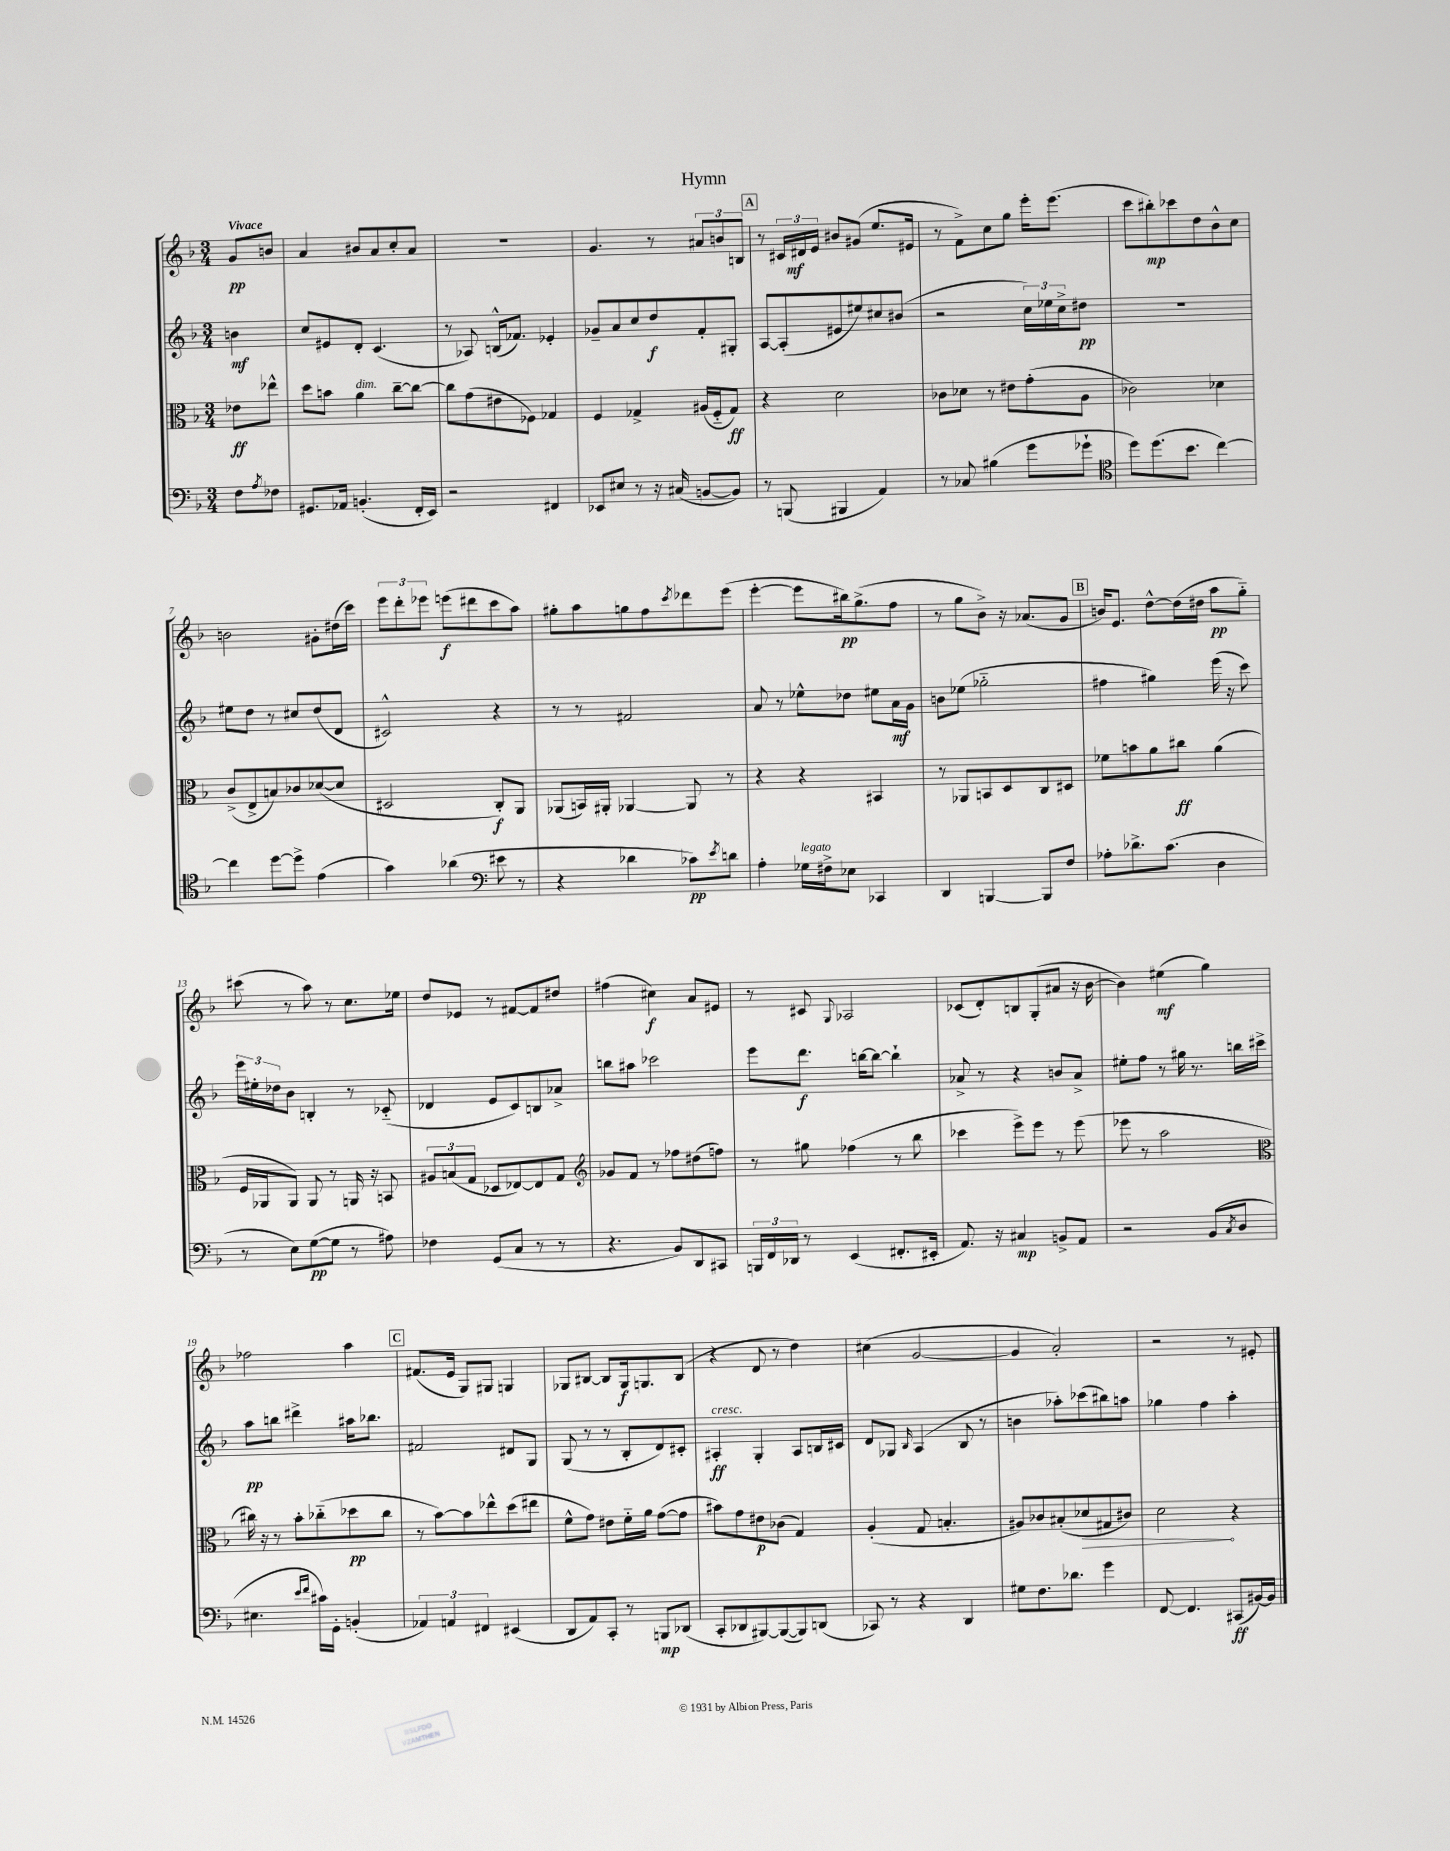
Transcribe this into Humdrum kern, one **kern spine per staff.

**kern	**kern	**kern	**kern
*staff4	*staff3	*staff2	*staff1
*clefF4	*clefC3	*clefG2	*clefG2
*k[b-]	*k[b-]	*k[b-]	*k[b-]
*M3/4	*M3/4	*M3/4	*M3/4
8F	8e-	4b	8g
8qA	.	.	.
8F-	8ee-^^	.	8b
=	=	=	=
8.GG#	8dd	8cc	4a
.	8b	8e#	.
16AA-	.	.	.
(4.BB'	4a	8d'	8b#
.	.	(4.c	8a
.	[8cc~	.	8cc'
16FF'	8cc_	.	8a
16EE)	.	.	.
=	=	=	=
2r	8cc]	8r	2.r
.	(8g	8A-)	.
.	8e#	(16B^^	.
.	.	8.f-)	.
.	8F-)	.	.
4FF#	4G-	4e-'	.
=	=	=	=
8EE-	4F	8g-~	4.g
8E#	.	8a	.
8r	4G-^	8cc	.
16r	.	8dd	8r
(16C#	.	.	.
[8BB	(16A#	8f'	12a#
.	16F'~	.	.
.	.	.	12b
8BB])	8G-)	8G#'	.
.	.	.	12B
=	=	=	=
8r	4r	[8A	8r
(8BBB	.	(8A']	24c#
.	.	.	24d#
.	.	.	24e
4BBB#	2d	8e#	8b#
.	.	8ee#)	(8g#
4AA)	.	8cc#	8.ee
.	.	(8b#	.
.	.	.	16e#
=	=	=	=
8r	8c-	2r	8r
8C-	8d-	.	8f^)
(4B#	8r	.	8cc
.	8e#	.	8gg
8g	(8g'	24cc)	16eee'
.	.	24ee-	.
.	.	.	(8.eee
.	.	24cc^	.
8g-`	8A	8dd#	.
=	=	=	=
*clefC4	*	*	*
8dd)	2c-)	2.r	8ccc
(8.dd	.	.	8bb#')
.	.	.	8ccc-
8.b-	.	.	.
.	.	.	8dd
[4cc)	4d-	.	8b-^^
.	.	.	8cc
=	=	=	=
4cc]	(8c^	8ee#	2b
.	8E^	8dd	.
[8dd	8B)	8r	.
8dd^]	8c-	8cc#	.
(4e	([8d-	(8dd	8g#'
.	8d-]	8d	(16dd#
.	.	.	16ccc)
=	=	=	=
4g)	2D#	2c#^^)	12eee
.	.	.	12ddd'
.	.	.	12eee-
(4a-	.	.	(8eee
.	.	.	8ddd#
*clefF4	*	*	*
8e#	8C')	4r	8ccc
8r	8AA	.	8aa)
=	=	=	=
4r	(8AA-	8r	8gg#'
.	16BB)	8r	8aa
.	16AA#'	.	.
4d-	[4AA-	2f#	8gg
.	.	.	8ff
.	.	.	8qccc
8c-)	8AA-]	.	8ddd-
8qe	.	.	.
8d	8r	.	(8eee
=	=	=	=
4A'	4r	8a	[4eee'
.	.	8r	.
16G-	4r	8ee-^^	8eee]
16F#^	.	.	.
8E-	.	8dd-	16bb#)
.	.	.	(8.gg^
4CC-	4BB#	8ee#	.
.	.	16a	8ff
.	.	16g	.
=	=	=	=
4DD	8r	8b	8r
.	8AA-	(8ee-	8gg
[4BBB	8BB	2gg-'~	8b-^)
.	8D	.	16r
.	.	.	(8.a-
8BBB]	8C	.	.
8F	8D#	.	8g
=	=	=	=
8A-'	8f-	4ff#	16b)
.	.	.	8.e
8.d-^	8b	.	.
.	8a	4gg#)	[8dd^^
(8.c	.	.	.
.	8cc#	.	(16dd]
.	.	.	16dd#
4D	(4a	(16eee	8aa
.	.	16r	.
.	.	8ccc)	8gg'~)
=	=	=	=
8r	16F	24eee	(8ccc#
.	.	24ee#'	.
.	16AA-	.	.
.	.	24dd-	.
8E)	8AA-)	8b-	8r
([8G	8AA-	4B'	8aa)
8G]	8r	.	8r
8r	16AA	8r	8.cc
.	16r	.	.
8A#)	8BB	(8c-'~	.
.	.	.	16ee-
=	=	=	=
4F-	12A#	4d-	8dd
.	(12B	.	.
.	.	.	8e-
.	12G	.	.
(8GG	8D-	8e	8r
8C	[8E-)	8c)	[8f#
8r	8E-]	8B	8f#]
8r	8G	8a-^	8dd#
=	=	=	=
*	*clefG2	*	*
4.r	8g-	8bb	(4ff#
.	8f	8aa#	.
.	8r	2ccc-	4cc#)
8BB-)	8ff-	.	.
8DD	(8dd#	.	8a
8CC#	8ff)	.	8e#
=	=	=	=
24BBB	8r	8eee	8r
24FF	.	.	.
24DD-	.	.	.
8r	8gg#	8.ddd	8c#
.	.	.	8qqG
(4EE	(4ff-	.	2A-
.	.	[16bb	.
.	.	8bb_	.
8.FF#'	8r	4bb`]	.
.	8bb-	.	.
16EE#'	.	.	.
=	=	=	=
8.AA)	4ccc-	8a-^	(8c-
.	.	8r	8d')
16r	.	.	.
4C#	8eee^)	4r	8B
.	8eee	.	(8G'
8BB^	8r	8b	8a#
8AA	(8eee	8a-^	16r
.	.	.	[16b-
=	=	=	=
2r	8eee-	8ee#'	4b-])
.	8r	8ff	.
.	2aa	8r	(4ee#
.	.	16gg#	.
.	.	8.r	.
(8BB-	.	.	4gg)
8qC	.	.	.
8D	.	16bb	.
.	.	16ccc#^	.
=	=	=	=
*	*clefC3	*	*
4.E#	16cc#)	8aa	2ff-
.	16r	.	.
.	8r	8bb	.
.	8b-'	4ddd#^	.
16qqe	.	.	.
16qqf	.	.	.
16c#)	(8cc-'~	.	.
16GG'	.	.	.
(4BB'	8dd-	16aa#	4aa
.	.	8.bb-	.
.	8cc-	.	.
=	=	=	=
6AA-)	8r	2f#	(8.f#
.	[8b-)	.	.
6AA	.	.	.
.	.	.	16e
.	8b-]	.	8G)
6FF#	.	.	.
.	8ee-^^	.	8G#
(4EE#	(8dd	8d#	4G
.	8ee#	8G	.
=	=	=	=
8DD	8f^^	(8G	8G-
8AA)	8g)	8r	[8B#
8CC'	8e#	8r	8B#]
8r	16f'~	8B-'	16G-
.	16a	.	8.G
8BBB	([8g	8d)	.
(8DD-	8g]	8c#'	(8B#
=	=	=	=
8CC'	8b#)	4A#'	4r
8DD-	8g	.	.
[8BBB#)	8e#	4G'	8d
(8BBB#_	(8c-	.	8r
8BBB#])	4G)	8A#	4dd)
(8DD	.	16B	.
.	.	16c#	.
=	=	=	=
8CC-)	(4A'	8d	(4cc#
8r	.	8G-	.
.	.	16qqB-	.
4r	8G	(4A	[2g
.	4.B'	.	.
4DD	.	8B-	.
.	.	8r	.
=	=	=	=
8G#	8A#)	4b	4g]
8.F	8c-	.	.
.	(8B#'	8aa-')	2a')
8.d-	.	.	.
.	8d-	(8ccc-	.
4g	8G#	8bb#)	.
.	8c#)	8aa	.
=	=	=	=
[8FF	2d	4gg-	2r
4.FF]	.	.	.
.	.	4ff	.
(8CC#	4r	4aa'	8r
[16BB#)	.	.	8e#'
16BB#]	.	.	.
==	==	==	==
*-	*-	*-	*-
